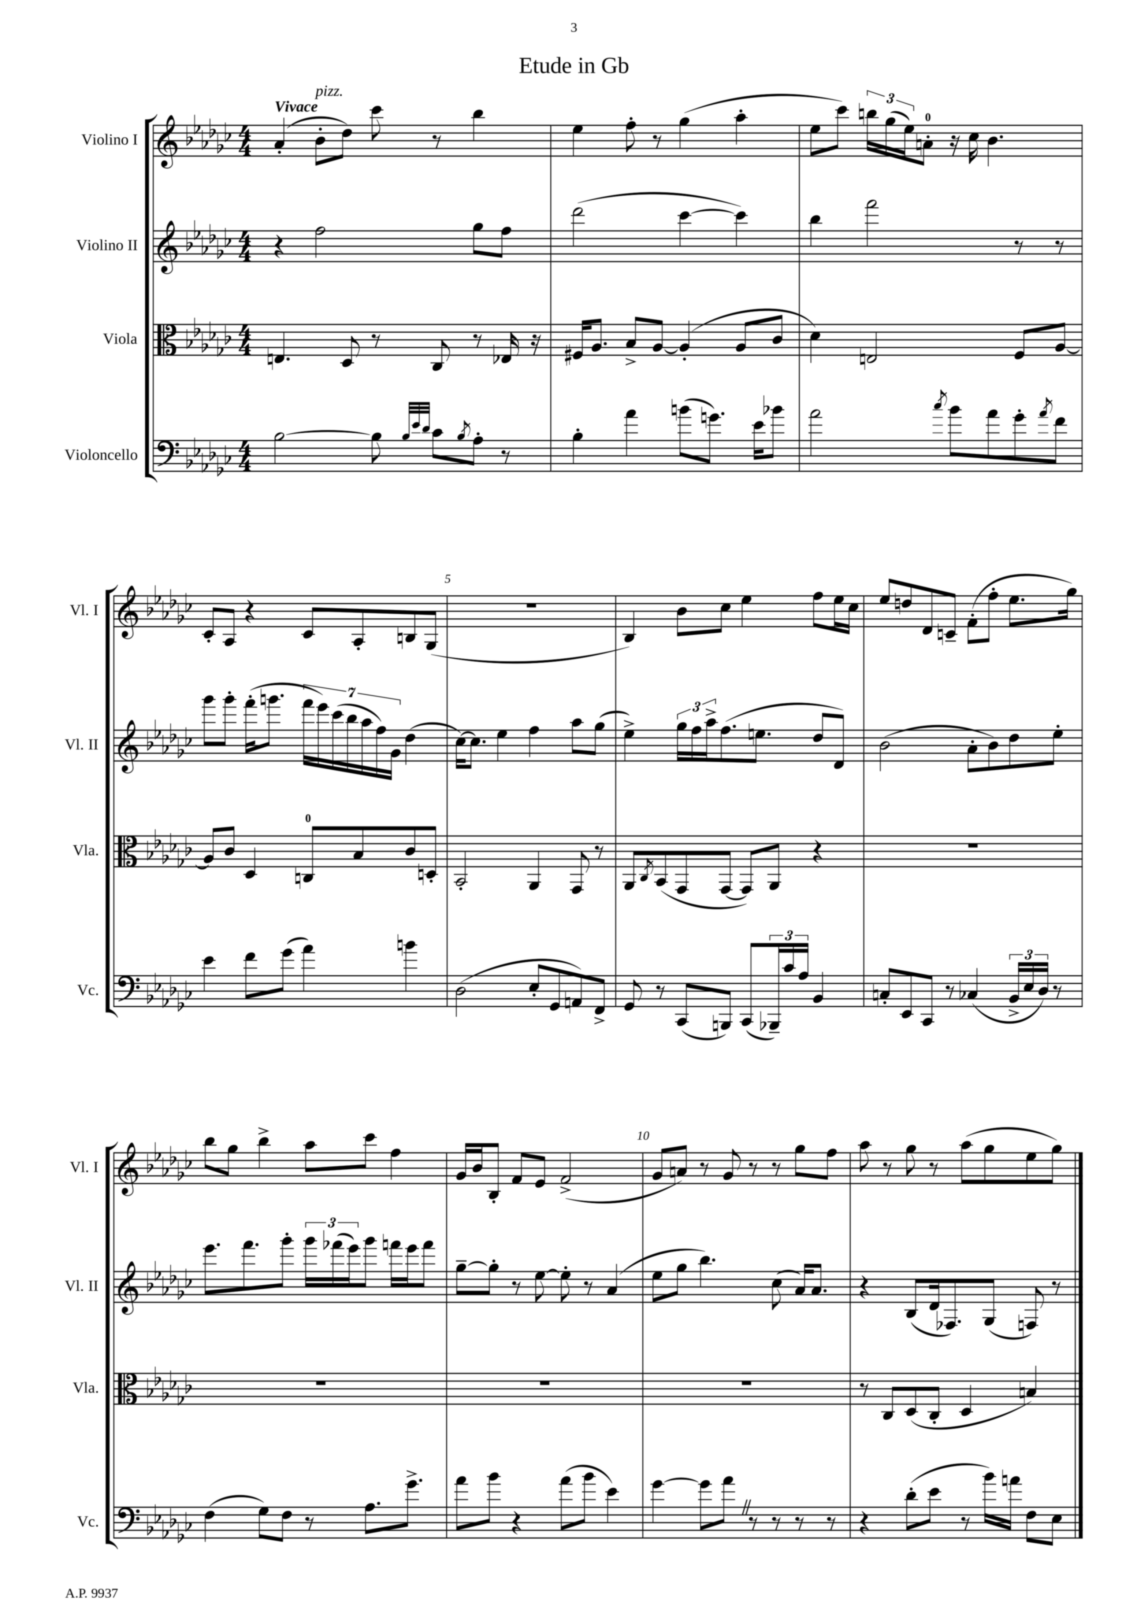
\header { title = "Etude in Gb" }
<<
\new StaffGroup <<
\new Staff = "s0" \with { instrumentName = "Violino I" shortInstrumentName = "Vl. I" } {
    \clef treble \key ges \major \numericTimeSignature \time 4/4 \tempo "Vivace"
    aes'4-.( bes'8-.^\markup { \italic "pizz." } des''8) ces'''8 r8 bes''4 |
    ees''4 f''8-. r8 ges''4( aes''4-. |
    ees''8 ces'''8) \tuplet 3/2 { b''16 ges''16( ees''16) } a'8-0-. r16 ces''16 bes'4. |
    ces'8-. aes8 r4 ces'8 aes8-. b8 ges8( |
    R1 |
    bes4) bes'8 ces''8 ees''4 f''8 ees''16 ces''16 |
    ees''8 d''8 des'8 c'8-- f'8-.( f''8-. ees''8. ges''16) |
    bes''8 ges''8 bes''4-> aes''8 ces'''8 f''4 |
    ges'16 bes'16 bes8-. f'8 ees'8 f'2->( |
    ges'8 a'8) r8 ges'8 r8 r8 ges''8 f''8 |
    aes''8 r8 ges''8 r8 aes''8( ges''8 ees''8 ges''8) \bar "|." |
}
\new Staff = "s1" \with { instrumentName = "Violino II" shortInstrumentName = "Vl. II" } {
    \clef treble \key ges \major \numericTimeSignature \time 4/4
    r4 f''2 ges''8 f''8 |
    des'''2( ces'''4~ ces'''4) |
    bes''4 f'''2 r8 r8 |
    ges'''8 ges'''8-. f'''16-.( g'''8. \tuplet 7/4 { f'''16 ees'''16) ces'''16( bes''16 aes''16 f''16) ges'16 } des''4( |
    ces''16~) ces''8. ees''4 f''4 aes''8 ges''8( |
    ees''4->) \tuplet 3/2 { ges''16 f''16 aes''16-> } f''8.( e''8. des''8 des'8) |
    bes'2( aes'8-. bes'8) des''8 ees''8-. |
    ees'''8. f'''8. ges'''8-. \tuplet 3/2 { ges'''16 fes'''16( ees'''16) } ges'''8 f'''16 ees'''16 f'''8 |
    ges''8~-- ges''8-. r8 ees''8~ ees''8-. r8 aes'4( |
    ees''8 ges''8 bes''4.) ces''8( aes'16) aes'8. |
    r4 bes8( des'16 fes8.) ges8( f8) r8 \bar "|." |
}
\new Staff = "s2" \with { instrumentName = "Viola" shortInstrumentName = "Vla." } {
    \clef alto \key ges \major \numericTimeSignature \time 4/4
    e4. des8 r8 ces8 r8 ees16 r16 |
    fis16 aes8. bes8-> aes8~ aes4-.( aes8 ces'8 |
    des'4) e2 f8 aes8~ |
    aes8 ces'8 des4 c8-0 bes8 ces'8 d8-. |
    bes,2-. aes,4 ges,8 r8 |
    aes,8 \acciaccatura { ces8 } bes,8( ges,8 ges,8~ ges,8) aes,8 r4 |
    R1 |
    R1 |
    R1 |
    R1 |
    r8 ces8 des8( ces8-. des4 b4) \bar "|." |
}
\new Staff = "s3" \with { instrumentName = "Violoncello" shortInstrumentName = "Vc." } {
    \clef bass \key ges \major \numericTimeSignature \time 4/4
    bes2~ bes8 \grace { bes32 ees'32 des'32 } ces'8 \acciaccatura { bes8 } aes8-. r8 |
    bes4-. aes'4 b'8( g'8.) ees'16 bes'8 |
    aes'2 \acciaccatura { ces''8 } bes'8 aes'8 ges'8-. \acciaccatura { aes'8 } f'8 |
    ees'4 f'8 ges'8( aes'4) b'4 |
    des2( ees8-. ges,8 a,8) f,8-> |
    ges,8 r8 ces,8( b,,8) ces,8( \tuplet 3/2 { bes,,16--) ces'16 aes16 } bes,4 |
    c8-. ees,8 ces,8 r8 ces4( \tuplet 3/2 { bes,16-> ees16 des16) } r8 |
    f4( ges8) f8 r8 aes8. ges'8.-> |
    aes'8 bes'8 r4 aes'8( bes'8 ees'4) |
    ges'4~ ges'8 aes'8 \once \override BreathingSign.text = \markup { \musicglyph "scripts.caesura.straight" } \breathe r8 r8 r8 r8 |
    r4 des'8-.( ees'8 r8 bes'16) a'16 f8 ees8 \bar "|." |
}
>>
>>
\layout { \context { \Score \override BarNumber.break-visibility = ##(#f #t #t) barNumberVisibility = #(every-nth-bar-number-visible 5) } }
